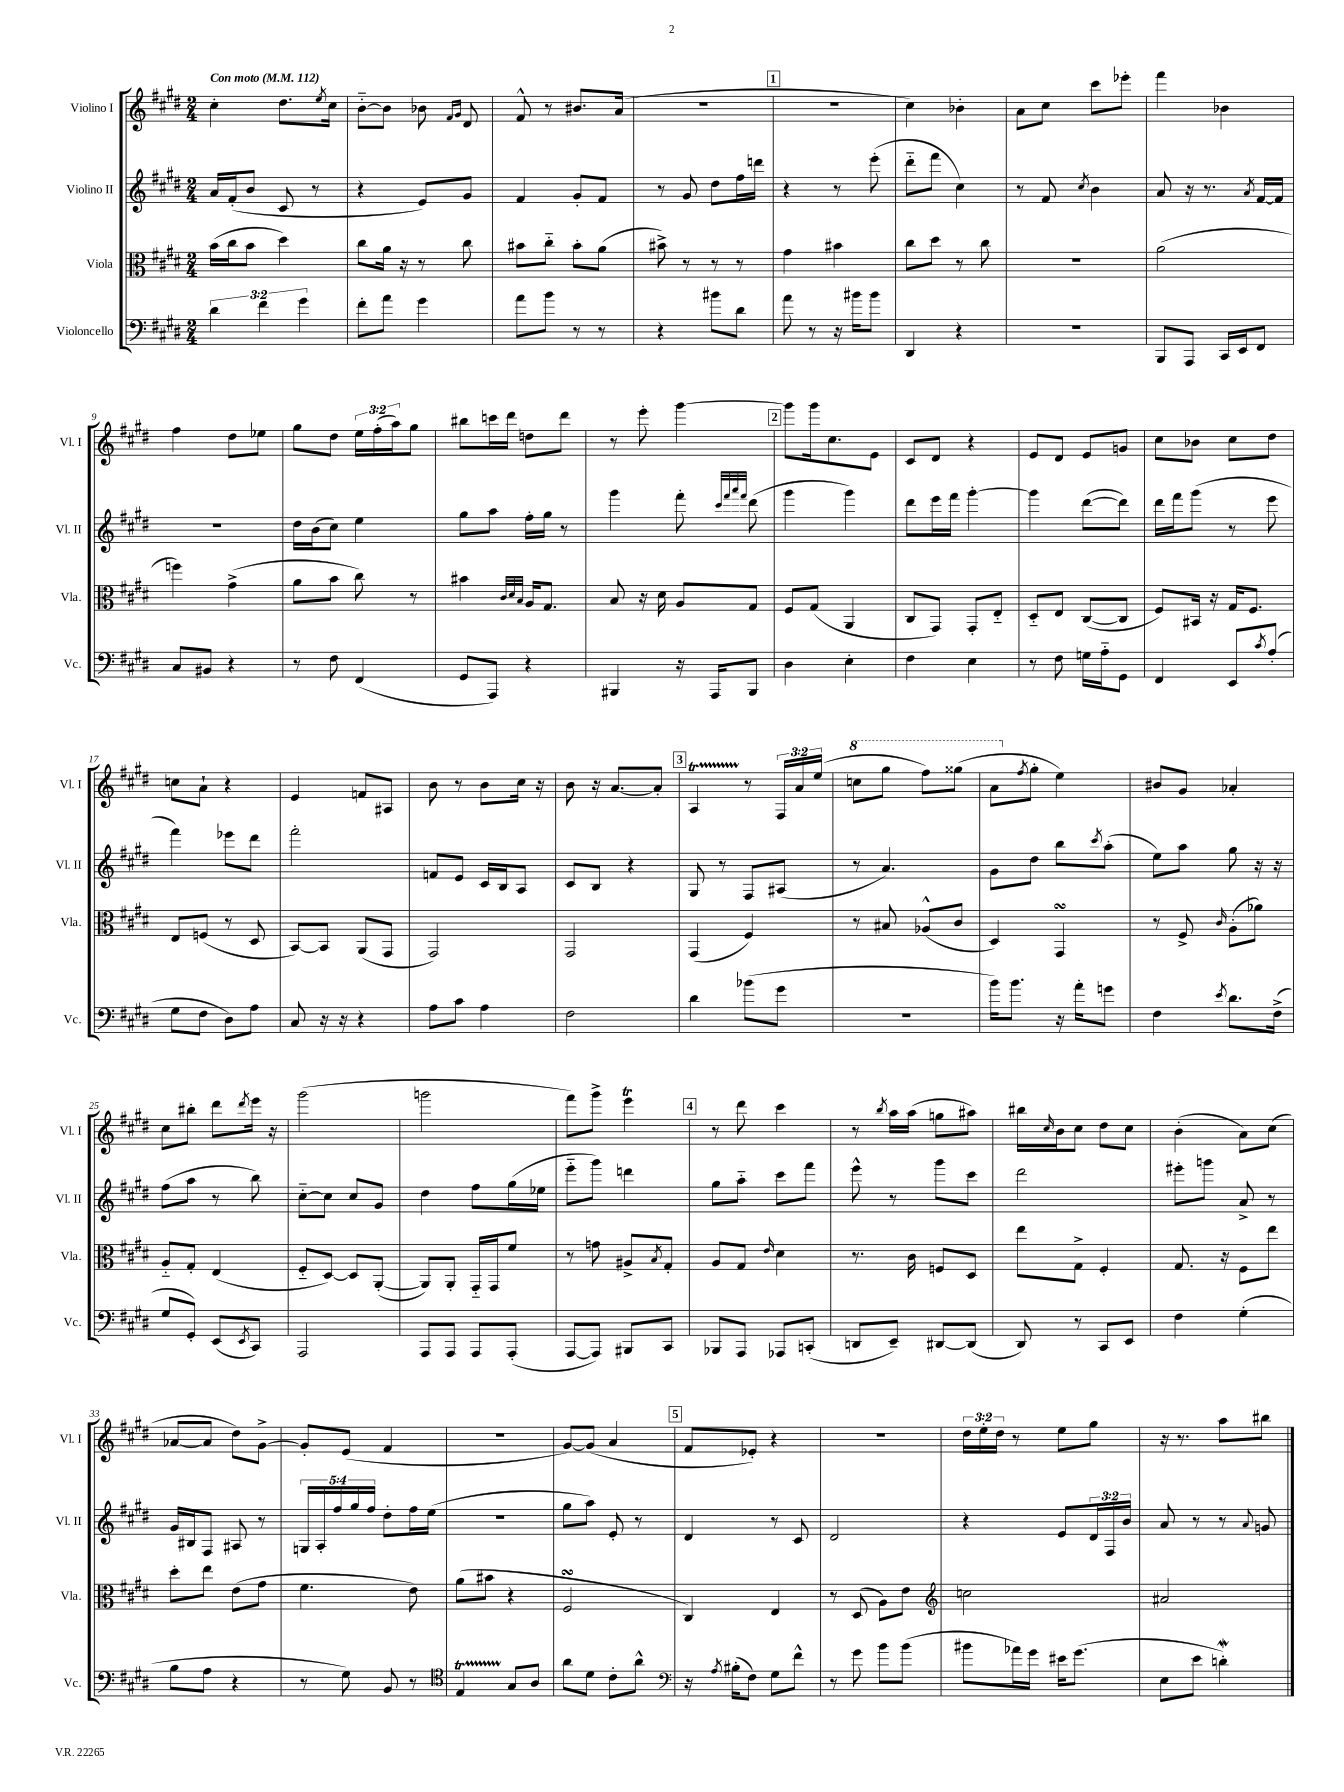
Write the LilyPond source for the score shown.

<<
\new StaffGroup <<
\new Staff = "s0" \with { instrumentName = "Violino I" shortInstrumentName = "Vl. I" } {
    \clef treble \key e \major \numericTimeSignature \time 2/4 \override Staff.TupletNumber.text = #tuplet-number::calc-fraction-text \tempo "Con moto" 4 = 112
    cis''4-. dis''8. \acciaccatura { e''8 } cis''16 |
    b'8~-_ b'8 bes'8 \grace { fis'16 gis'16 } dis'8 |
    fis'8-^ r8 bis'8. a'16( |
    r2 |
    \mark \markup { \box "1" } r2 |
    cis''4) bes'4-. |
    a'8 cis''8 cis'''8 ees'''8-. |
    fis'''4 bes'4 |
    fis''4 dis''8 ees''8 |
    gis''8 dis''8 \tuplet 3/2 { e''16 fis''16-.( a''16) } gis''8 |
    bis''8 c'''16 dis'''16 d''8 dis'''8 |
    r8 e'''8-. gis'''4~ |
    \mark \markup { \box "2" } gis'''8 gis'''16 cis''8. e'8 |
    cis'8 dis'8 r4 |
    e'8 dis'8 e'8 g'8 |
    cis''8 bes'8 cis''8 dis''8 |
    c''8 a'8-! r4 |
    e'4 f'8 ais8 |
    b'8 r8 b'8 cis''16 r16 |
    b'8 r16 a'8.~ a'8-. |
    \mark \markup { \box "3" } a4\startTrillSpan r8\stopTrillSpan \tuplet 3/2 { fis16 a'16 e''16( } |
    \ottava #1 c'''8 gis'''8 fis'''8) gisis'''8( |
    a''8 \ottava #0 \acciaccatura { fis''8 } gis''8-. e''4) |
    bis'8 gis'8 aes'4-. |
    cis''8 bis''8-. dis'''8 \acciaccatura { dis'''8 } e'''16 r16 |
    gis'''2( |
    g'''2 |
    fis'''8) gis'''8-> e'''4\trill |
    \mark \markup { \box "4" } r8 dis'''8 cis'''4 |
    r8 \acciaccatura { b''8 } a''16 a''16( g''8 ais''8) |
    bis''16 \grace { cis''16 } b'16 cis''8 dis''8 cis''8 |
    b'4-.( a'8) cis''8( |
    aes'8~ aes'8 dis''8) gis'8~-> |
    gis'8-. e'8( fis'4 |
    r2 |
    gis'8~) gis'8( a'4 |
    \mark \markup { \box "5" } fis'8 ees'8-.) r4 |
    r2 |
    \tuplet 3/2 { dis''16 e''16-. dis''16 } r8 e''8 gis''8 |
    r16 r8. a''8 bis''8 \bar "|." |
}
\new Staff = "s1" \with { instrumentName = "Violino II" shortInstrumentName = "Vl. II" } {
    \clef treble \key e \major \numericTimeSignature \time 2/4 \override Staff.TupletNumber.text = #tuplet-number::calc-fraction-text
    a'16 fis'16-.( b'8 cis'8 r8 |
    r4 e'8) gis'8 |
    fis'4 gis'8-. fis'8 |
    r8 gis'8 dis''8 fis''16 d'''16 |
    \mark \markup { \box "1" } r4 r8 e'''8-.( |
    dis'''8-_ fis'''8 cis''4) |
    r8 fis'8 \acciaccatura { cis''8 } b'4 |
    a'8 r16 r8. \acciaccatura { a'8 } fis'16~ fis'16 |
    R2 |
    dis''16 b'16( cis''8) e''4 |
    gis''8 a''8 fis''16-. gis''16 r8 |
    gis'''4 fis'''8-. \grace { cis'''32 fis'''32 a'''32 fis'''32 } dis'''8( |
    \mark \markup { \box "2" } gis'''4 gis'''4) |
    dis'''8 e'''16 fis'''16 gis'''4~-. |
    gis'''4 dis'''8~( dis'''8) |
    dis'''16 fis'''16 gis'''8( r8 e'''8 |
    fis'''4) ees'''8 dis'''8 |
    fis'''2-. |
    f'8 e'8 cis'16 b16 a8 |
    cis'8 b8 r4 |
    \mark \markup { \box "3" } gis8 r8 fis8 ais8( |
    r8 a'4.) |
    gis'8 dis''8 b''8 \acciaccatura { cis'''8 } a''8-.( |
    e''8) a''8 gis''8 r16 r16 |
    fis''8( a''8 r8 b''8) |
    cis''8~-_ cis''8 cis''8 gis'8 |
    dis''4 fis''8 gis''16( ees''16 |
    e'''8-_ gis'''8) d'''4 |
    \mark \markup { \box "4" } gis''8 a''8-_ cis'''8 fis'''8 |
    e'''8-^ r8 gis'''8 cis'''8 |
    dis'''2 |
    eis'''8-. g'''8 a'8-> r8 |
    gis'16 bis16 fis8 ais8 r8 |
    \tuplet 5/4 { g16 a16-. fis''16 gis''16 fis''16 } dis''8-. fis''16 e''16( |
    r2 |
    gis''8 a''8) e'8-. r8 |
    \mark \markup { \box "5" } dis'4 r8 cis'8 |
    dis'2 |
    r4 e'8 \tuplet 3/2 { dis'16 fis16 b'16 } |
    a'8 r8 r8 \appoggiatura { a'8 } g'8 \bar "|." |
}
\new Staff = "s2" \with { instrumentName = "Viola" shortInstrumentName = "Vla." } {
    \clef alto \key e \major \numericTimeSignature \time 2/4
    b'16( cis''16 b'8 dis''4) |
    cis''8 a'16 r16 r8 cis''8 |
    bis'8 cis''8-_ bis'8-. a'8( |
    bis'8->) r8 r8 r8 |
    \mark \markup { \box "1" } gis'4 bis'4 |
    cis''8 dis''8 r8 cis''8 |
    R2 |
    a'2( |
    f''4) gis'4->( |
    a'8 b'8 cis''8) r8 |
    bis'4 \grace { cis'32 dis'32 b32 } a16 gis8. |
    b8 r16 dis'16 a8 gis8 |
    \mark \markup { \box "2" } fis8 gis8( a,4 |
    cis8 gis,8) gis,8-. e8-_ |
    dis8-_ e8 cis8~( cis8 |
    fis8) bis,16 r16 gis16 fis8. |
    e8 f8( r8 dis8 |
    b,8~) b,8 a,8( gis,8 |
    gis,2) |
    gis,2 |
    \mark \markup { \box "3" } gis,4( fis4) |
    r8 bis8 aes8-^( cis'8 |
    dis4) gis,4\turn |
    r8 fis8-> \grace { cis'16 } a8-.( aes'8) |
    a8-_ gis8-. e4( |
    fis8-_ dis8~) dis8 a,8~-.( |
    a,8) a,8-. gis,16-_ gis,16 fis'8 |
    r8 g'8 ais8-> \acciaccatura { b8 } gis8-. |
    \mark \markup { \box "4" } a8 gis8 \grace { e'16 } dis'4 |
    r8. cis'16 f8 dis8 |
    e''8 gis8-> fis4-. |
    gis8. r16 fis8 e''8 |
    dis''8-. e''8 e'8( gis'8 |
    fis'4. e'8) |
    a'8( bis'8 r4 |
    fis2\turn |
    \mark \markup { \box "5" } cis4) e4 |
    r8 dis8( a8) e'8 |
    \clef treble c''2 |
    ais'2 \bar "|." |
}
\new Staff = "s3" \with { instrumentName = "Violoncello" shortInstrumentName = "Vc." } {
    \clef bass \key e \major \numericTimeSignature \time 2/4 \override Staff.TupletNumber.text = #tuplet-number::calc-fraction-text
    \tuplet 3/2 { dis'4 fis'4 gis'4 } |
    fis'8-. a'8 gis'4 |
    a'8 b'8 r8 r8 |
    r4 bis'8 dis'8 |
    \mark \markup { \box "1" } a'8 r8 r16 bis'16 bis'8 |
    dis,4 r4 |
    r2 |
    b,,8 a,,8 cis,16 e,16 fis,8 |
    cis8 bis,8 r4 |
    r8 fis8 fis,4( |
    gis,8 a,,8) r4 |
    bis,,4 r16 a,,16 bis,,8 |
    \mark \markup { \box "2" } dis4 e4-. |
    fis4 e4 |
    r8 fis8 g16 a16-_ gis,8 |
    fis,4 e,8 \acciaccatura { cis'8 } a8-.( |
    gis8 fis8 dis8) a8 |
    cis8 r16 r16 r4 |
    a8 cis'8 a4 |
    fis2 |
    \mark \markup { \box "3" } dis'4 bes'8( gis'8 |
    R2 |
    b'16) b'8. r16 a'16-. g'8 |
    fis4 \acciaccatura { e'8 } dis'8. fis16->( |
    gis8 gis,8-.) e,8( \acciaccatura { e,8 } cis,8) |
    a,,2 |
    a,,8 a,,8 a,,8 a,,8-.( |
    a,,8~ a,,8) bis,,8 cis,8 |
    \mark \markup { \box "4" } bes,,8 a,,8 aes,,8 c,8-.( |
    d,8 e,8--) dis,8~ dis,8( |
    dis,8) r8 cis,8 e,8 |
    fis4 gis4-.( |
    b8 a8 r4 |
    r8 gis8) b,8 r8 |
    \clef tenor e4\startTrillSpan gis8\stopTrillSpan a8 |
    a'8 dis'8 cis'8-. a'8-^ |
    \mark \markup { \box "5" } \clef bass r16 \acciaccatura { a8 } bis16-.( fis8) gis8 fis'8-^ |
    r8 gis'8 b'8 b'8( |
    bis'8 aes'16) gis'16 eis'16 gis'8.( |
    e8 e'8 d'4-.\mordent) \bar "|." |
}
>>
>>
